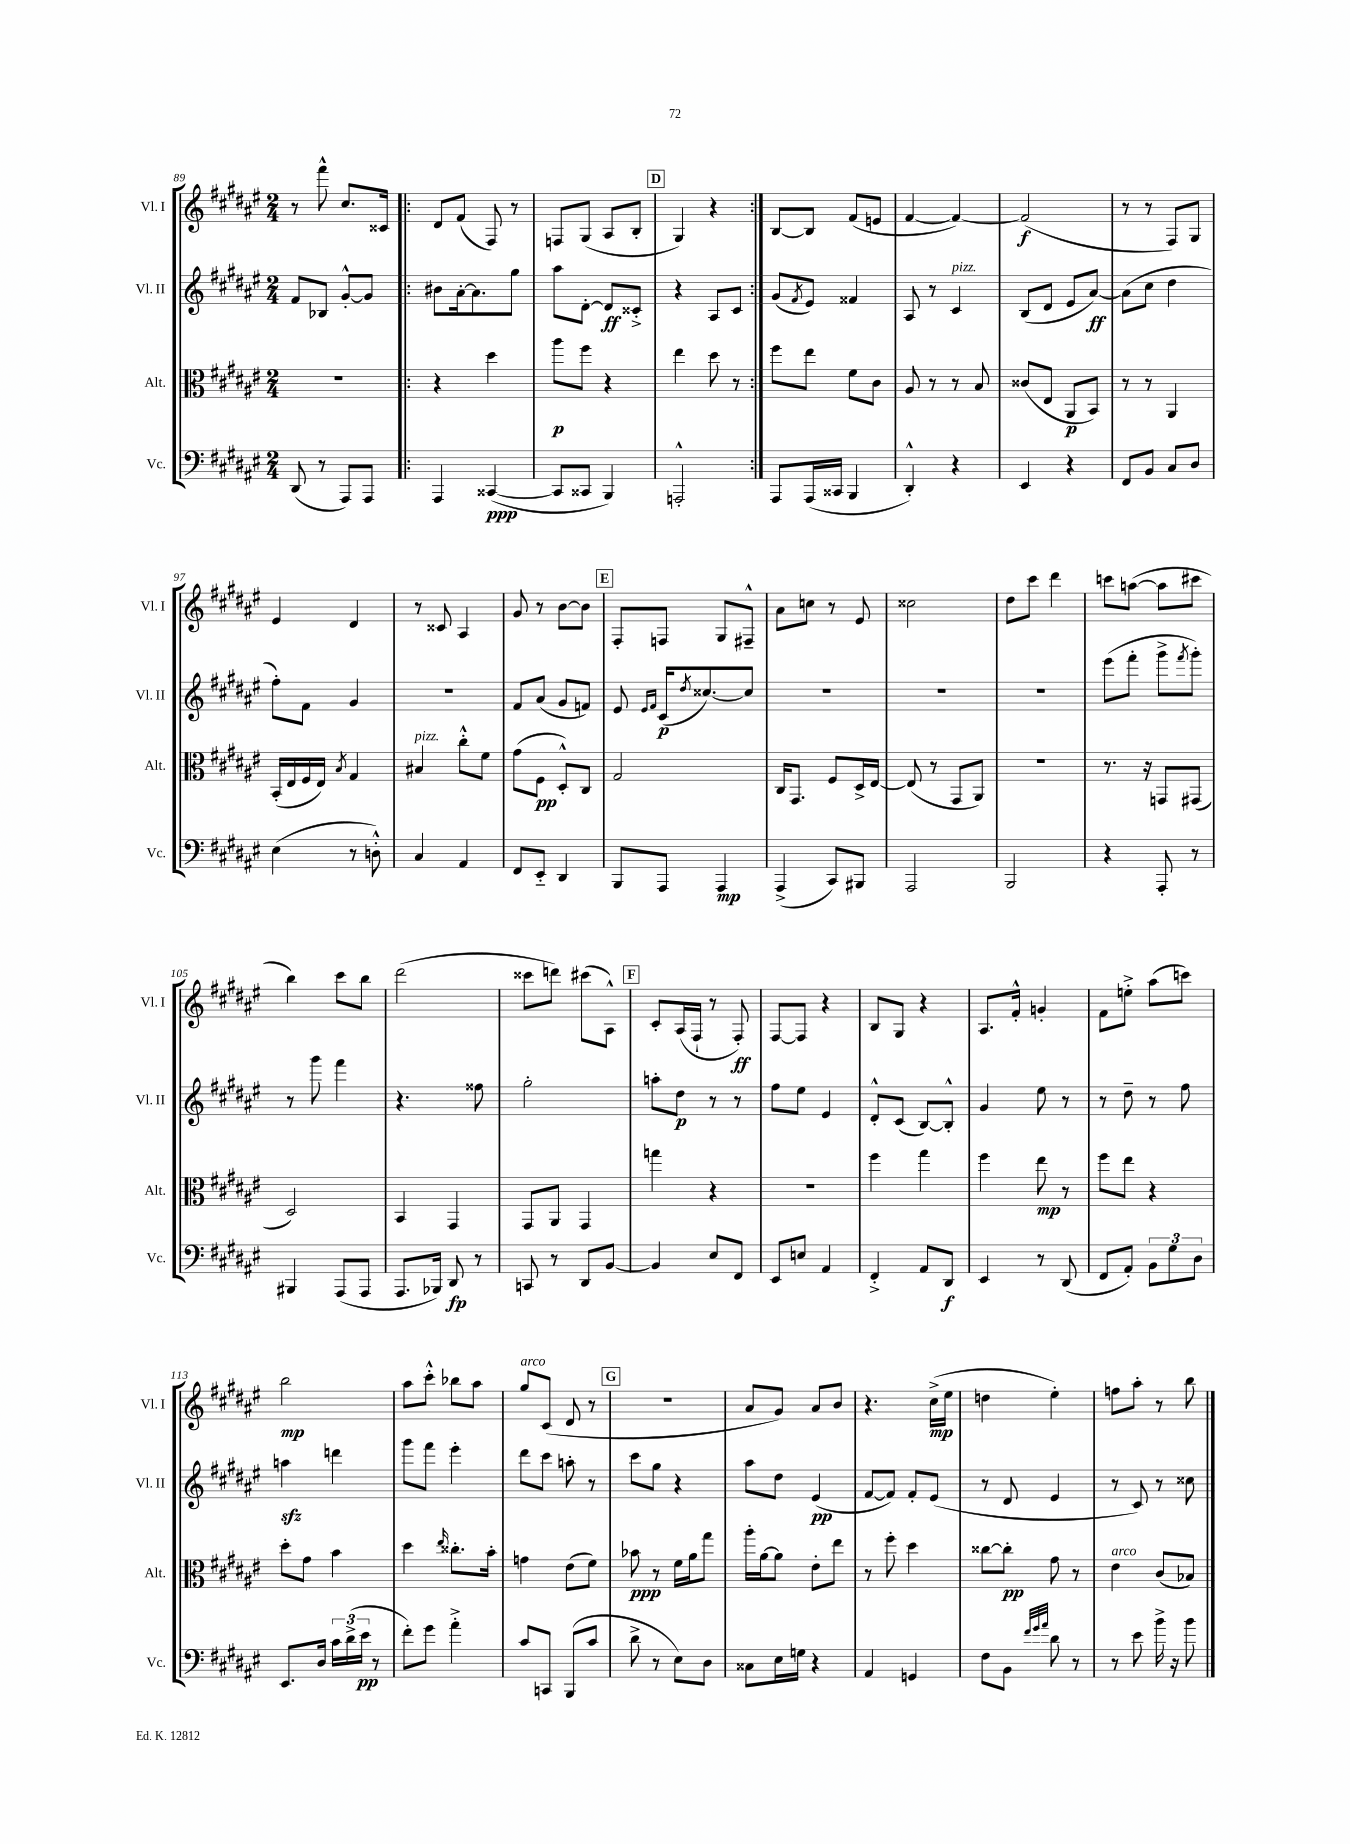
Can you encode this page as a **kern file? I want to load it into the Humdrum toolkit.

**kern	**dynam	**kern	**dynam	**kern	**dynam	**kern	**dynam
*part4	*part4	*part3	*part3	*part2	*part2	*part1	*part1
*staff4	*staff4	*staff3	*staff3	*staff2	*staff2	*staff1	*staff1
*I"Vc.	*	*I"Alt.	*	*I"Vl. II	*	*I"Vl. I	*
*I'Vc.	*	*I'Alt.	*	*I'Vl. II	*	*I'Vl. I	*
*clefF4	*	*clefC3	*	*clefG2	*	*clefG2	*
*k[f#c#g#d#a#e#]	*	*k[f#c#g#d#a#e#]	*	*k[f#c#g#d#a#e#]	*	*k[f#c#g#d#a#e#]	*
*M2/4	*	*M2/4	*	*M2/4	*	*M2/4	*
=89	=89	=89	=89	=89	=89	=89	=89
(8DD#/	.	2r	.	8f#/L	.	8r	.
8r	.	.	.	8B-X/J	.	8fff#^^\	.
8AAA#/L)	.	.	.	[8g#'^^/L	.	8.cc#/L	.
8AAA#/J	.	.	.	8g#/J]	.	.	.
.	.	.	.	.	.	16c##X/Jk	.
=90!|:	=90!|:	=90!|:	=90!|:	=90!|:	=90!|:	=90!|:	=90!|:
4AAA#/	.	4r	.	8b#X\L	.	8d#/L	.
.	.	.	.	[16a#'\k	.	(8f#/J	.
.	.	.	.	8.a#\]	.	.	.
([4CC##X/	ppp	4dd#\	.	.	.	8F#/)	.
.	.	.	.	8gg#\J	.	8r	.
=91	=91	=91	=91	=91	=91	=91	=91
8CC##/L]	.	8aa#\L	p	8aa#\L	.	8Fn/L	.
8CC##X/J	.	8ff#\J	.	[8d#'\J	.	(8G#/J	.
4BBB/)	.	4r	.	8d#/L]	ff	8A#/L	.
.	.	.	.	8c##X'^/J	.	8B'/J	.
!!LO:REH:place=s1:t=D
=92	=92	=92	=92	=92	=92	=92	=92
2AAAn'^^/	.	4ee#\	.	4r	.	4G#/)	.
.	.	8dd#\	.	8A#/L	.	4r	.
.	.	8r	.	8c#/J	.	.	.
=93:|!	=93:|!	=93:|!	=93:|!	=93:|!	=93:|!	=93:|!	=93:|!
8AAA#/L	.	8ff#\L	.	(8g#/L	.	[8B/L	.
.	.	.	.	8qf#/	.	.	.
(16AAA#/L	.	8ee#\J	.	8e#/J)	.	8B/J]	.
16CC##X/JJ	.	.	.	.	.	.	.
4BBB/	.	8f#\L	.	4f##X/	.	(8f#/L	.
.	.	8c#\J	.	.	.	8en/J	.
=94	=94	=94	=94	=94	=94	=94	=94
4DD#'^^/)	.	8A#/	.	8A#/	.	[4f#/	.
.	.	8r	.	8r	.	.	.
!	!	!	!	!LO:TX:a:i:t=pizz.	!	!	!
4r	.	8r	.	4c#/	.	4f#/_)	.
.	.	8B/	.	.	.	.	.
=95	=95	=95	=95	=95	=95	=95	=95
4EE#/	.	(8c##X/L	.	(8B/L	.	(2f#/]	f
.	.	8E#/J	.	8d#/J	.	.	.
4r	.	8AA#/L	p	8e#/L	.	.	.
.	.	8BB/J)	.	[8a#/J)	ff	.	.
=96	=96	=96	=96	=96	=96	=96	=96
8FF#/L	.	8r	.	(8a#\L]	.	8r	.
8BB/J	.	8r	.	8cc#\J	.	8r	.
8C#/L	.	4AA#/	.	4dd#\	.	8F#/L)	.
8D#/J	.	.	.	.	.	8G#/J	.
!!LO:LB:g=z
=97	=97	=97	=97	=97	=97	=97	=97
(4E#\	.	(16BB'/LL	.	8ff#'\L)	.	4e#/	.
.	.	16E#/	.	.	.	.	.
.	.	16F#/	.	8f#\J	.	.	.
.	.	16E#/JJ)	.	.	.	.	.
.	.	8qB/	.	.	.	.	.
8r	.	4G#/	.	4g#/	.	4d#/	.
8Dn'^^\)	.	.	.	.	.	.	.
=98	=98	=98	=98	=98	=98	=98	=98
!	!	!LO:TX:a:i:t=pizz.	!	!	!	!	!
4C#/	.	4B#X/	.	2r	.	8r	.
.	.	.	.	.	.	8c##X/	.
4AA#/	.	8cc#'^^\L	.	.	.	4A#/	.
.	.	8f#\J	.	.	.	.	.
=99	=99	=99	=99	=99	=99	=99	=99
8FF#/L	.	(8g#\L	.	8f#/L	.	8g#/	.
8EE#/J	.	8F#\J	pp	(8a#/J	.	8r	.
4DD#/	.	8D#'^^/L)	.	8g#/L	.	[8b\L	.
.	.	8C#/J	.	8fn/J)	.	8b\J]	.
!!LO:REH:place=s1:t=E
=100	=100	=100	=100	=100	=100	=100	=100
8BBB/L	.	2G#/	.	8e#/	.	8F#'/L	.
.	.	.	.	16qqe#/LL	.	.	.
.	.	.	.	16qqf#/JJ	.	.	.
8AAA#/J	.	.	.	(16c#/KL	p	8Fn/J	.
.	.	.	.	8qdd#/	.	.	.
.	.	.	.	[8.cc##X/)	.	.	.
4AAA#/	mp	.	.	.	.	8G#/L	.
.	.	.	.	8cc##/J]	.	8F#X~^^/J	.
=101	=101	=101	=101	=101	=101	=101	=101
(4AAA#^/	.	16C#/KL	.	2r	.	8a#\L	.
.	.	8.GG#/J	.	.	.	.	.
.	.	.	.	.	.	8ccn\J	.
8CC#/L)	.	8F#/L	.	.	.	8r	.
8BBB#X/J	.	16D#^/L	.	.	.	8e#/	.
.	.	[16E#/JJ	.	.	.	.	.
=102	=102	=102	=102	=102	=102	=102	=102
2AAA#/	.	(8E#/]	.	2r	.	2cc##X\	.
.	.	8r	.	.	.	.	.
.	.	8GG#/L	.	.	.	.	.
.	.	8AA#/J)	.	.	.	.	.
=103	=103	=103	=103	=103	=103	=103	=103
2BBB/	.	2r	.	2r	.	8dd#\L	.
.	.	.	.	.	.	8ccc#\J	.
.	.	.	.	.	.	4ddd#\	.
=104	=104	=104	=104	=104	=104	=104	=104
4r	.	8.r	.	(8eee#\L	.	8cccn\L	.
.	.	.	.	8fff#'\J	.	([8aan\J	.
.	.	16r	.	.	.	.	.
8AAA#'/	.	8GGn/L	.	8ggg#^\L	.	8aa\L]	.
.	.	.	.	8qfff#/	.	.	.
8r	.	(8GG#X/J	.	8ggg#'\J)	.	8ccc#X\J	.
!!LO:LB:g=z
=105	=105	=105	=105	=105	=105	=105	=105
4BBB#X/	.	2D#/)	.	8r	.	4bb\)	.
.	.	.	.	8ggg#\	.	.	.
(8AAA#/L	.	.	.	4fff#\	.	8ccc#\L	.
8AAA#/J	.	.	.	.	.	8bb\J	.
=106	=106	=106	=106	=106	=106	=106	=106
8.AAA#/L	.	4BB/	.	4.r	.	(2ddd#\	.
16BBB-X/Jk)	.	.	.	.	.	.	.
8DD#/	fp	4GG#/	.	.	.	.	.
8r	.	.	.	8ff##X\	.	.	.
=107	=107	=107	=107	=107	=107	=107	=107
8CCn/	.	8GG#/L	.	2gg#'\	.	8ccc##X\L	.
8r	.	8AA#/J	.	.	.	8dddn\J)	.
8DD#/L	.	4GG#/	.	.	.	(8ccc#X\L	.
[8BB/J	.	.	.	.	.	8A#^^\J)	.
!!LO:REH:place=s1:t=F
=108	=108	=108	=108	=108	=108	=108	=108
4BB/]	.	4ggn\	.	8aan'\L	.	8c#'/L	.
.	.	.	.	8dd#\J	p	(16A#/L	.
.	.	.	.	.	.	16F#`/JJ	.
8E#/L	.	4r	.	8r	.	8r	.
8FF#/J	.	.	.	8r	.	8F#'/)	ff
=109	=109	=109	=109	=109	=109	=109	=109
8EE#/L	.	2r	.	8ff#\L	.	[8F#/L	.
8En/J	.	.	.	8ee#\J	.	8F#/J]	.
4AA#/	.	.	.	4e#/	.	4r	.
=110	=110	=110	=110	=110	=110	=110	=110
4FF#'^/	.	4ff#\	.	8d#'^^/L	.	8B/L	.
.	.	.	.	(8c#/J	.	8G#/J	.
8AA#/L	.	4gg#\	.	[8B/L)	.	4r	.
8DD#/J	f	.	.	8B'^^/J]	.	.	.
=111	=111	=111	=111	=111	=111	=111	=111
4EE#/	.	4ff#\	.	4g#/	.	8.A#/L	.
.	.	.	.	.	.	16f#'^^/Jk	.
8r	.	8ee#\	mp	8ee#\	.	4gn'/	.
(8DD#/	.	8r	.	8r	.	.	.
=112	=112	=112	=112	=112	=112	=112	=112
8FF#/L	.	8ff#\L	.	8r	.	8f#\L	.
8AA#'/J)	.	8ee#\J	.	8dd#~\	.	8een'^\J	.
12BB\L	.	4r	.	8r	.	(8aa#\L	.
12G#\	.	.	.	.	.	.	.
.	.	.	.	8ff#\	.	8cccn\J)	.
12D#\J	.	.	.	.	.	.	.
!!LO:LB:g=z
=113	=113	=113	=113	=113	=113	=113	=113
8.EE#/L	.	8dd#'\L	.	4aanzz\	.	2bb\	mp
.	.	8g#\J	.	.	.	.	.
16D#/Jk	.	.	.	.	.	.	.
24c#\LL	.	4b\	.	4dddn\	.	.	.
(24d#^\	.	.	.	.	.	.	.
24e#\JJ	pp	.	.	.	.	.	.
8r	.	.	.	.	.	.	.
=114	=114	=114	=114	=114	=114	=114	=114
8f#'\L)	.	4dd#\	.	8ggg#\L	.	8aa#\L	.
8g#\J	.	.	.	8fff#\J	.	8ccc#'^^\J	.
.	.	16qqee#/	.	.	.	.	.
4a#'^\	.	8.cc##X'\L	.	4eee#'\	.	8bb-X\L	.
.	.	.	.	.	.	8aa#\J	.
.	.	16b'\Jk	.	.	.	.	.
=115	=115	=115	=115	=115	=115	=115	=115
!	!	!	!	!	!	!LO:TX:a:i:t=arco	!
8c#/L	.	4gn\	.	8ddd#\L	.	8gg#/L	.
8CCn/J	.	.	.	8ccc#\J	.	(8c#/J	.
(8BBB/L	.	(8e#\L	.	8aan'\	.	8d#/	.
8c#/J	.	8f#\J)	.	8r	.	8r	.
!!LO:REH:place=s1:t=G
=116	=116	=116	=116	=116	=116	=116	=116
8d#^\	.	8b-X\	ppp	8ccc#\L	.	2r	.
8r	.	8r	.	8gg#\J	.	.	.
8E#\L)	.	16f#\LL	.	4r	.	.	.
.	.	16a#\J	.	.	.	.	.
8D#\J	.	8gg#\J	.	.	.	.	.
=117	=117	=117	=117	=117	=117	=117	=117
8C##X\L	.	16aa#'\LL	.	8aa#\L	.	8a#/L	.
.	.	[16a#\J	.	.	.	.	.
16E#\L	.	8a#\J]	.	8dd#\J	.	8g#/J)	.
16Gn\JJ	.	.	.	.	.	.	.
4r	.	8e#'\L	.	(4e#/	pp	8a#/L	.
.	.	8ee#\J	.	.	.	8b/J	.
=118	=118	=118	=118	=118	=118	=118	=118
4AA#/	.	8r	.	[8f#/L	.	4.r	.
.	.	8ff#'\	.	8f#/J])	.	.	.
4GGn/	.	4dd#\	.	8f#'/L	.	.	.
.	.	.	.	(8e#/J	.	(16cc#^\LL	mp
.	.	.	.	.	.	16ee#\JJ	.
=119	=119	=119	=119	=119	=119	=119	=119
8F#\L	.	[8cc##X\L	.	8r	.	4ddn\	.
8BB\J	.	8cc##'\J]	pp	8d#/	.	.	.
32qqf#/LLL	.	.	.	.	.	.	.
32qqg#/	.	.	.	.	.	.	.
32qqa#/JJJ	.	.	.	.	.	.	.
8d#\	.	8g#\	.	4e#/	.	4ee#'\)	.
8r	.	8r	.	.	.	.	.
=120	=120	=120	=120	=120	=120	=120	=120
!	!	!LO:TX:a:i:t=arco	!	!	!	!	!
8r	.	4e#\	.	8r	.	8ffn\L	.
8e#\	.	.	.	8c#/)	.	8aa#'\J	.
16b^\	.	(8c#/L	.	8r	.	8r	.
16r	.	.	.	.	.	.	.
8b\	.	8B-X/J)	.	8cc##X\	.	8bb\	.
==	==	==	==	==	==	==	==
*-	*-	*-	*-	*-	*-	*-	*-
